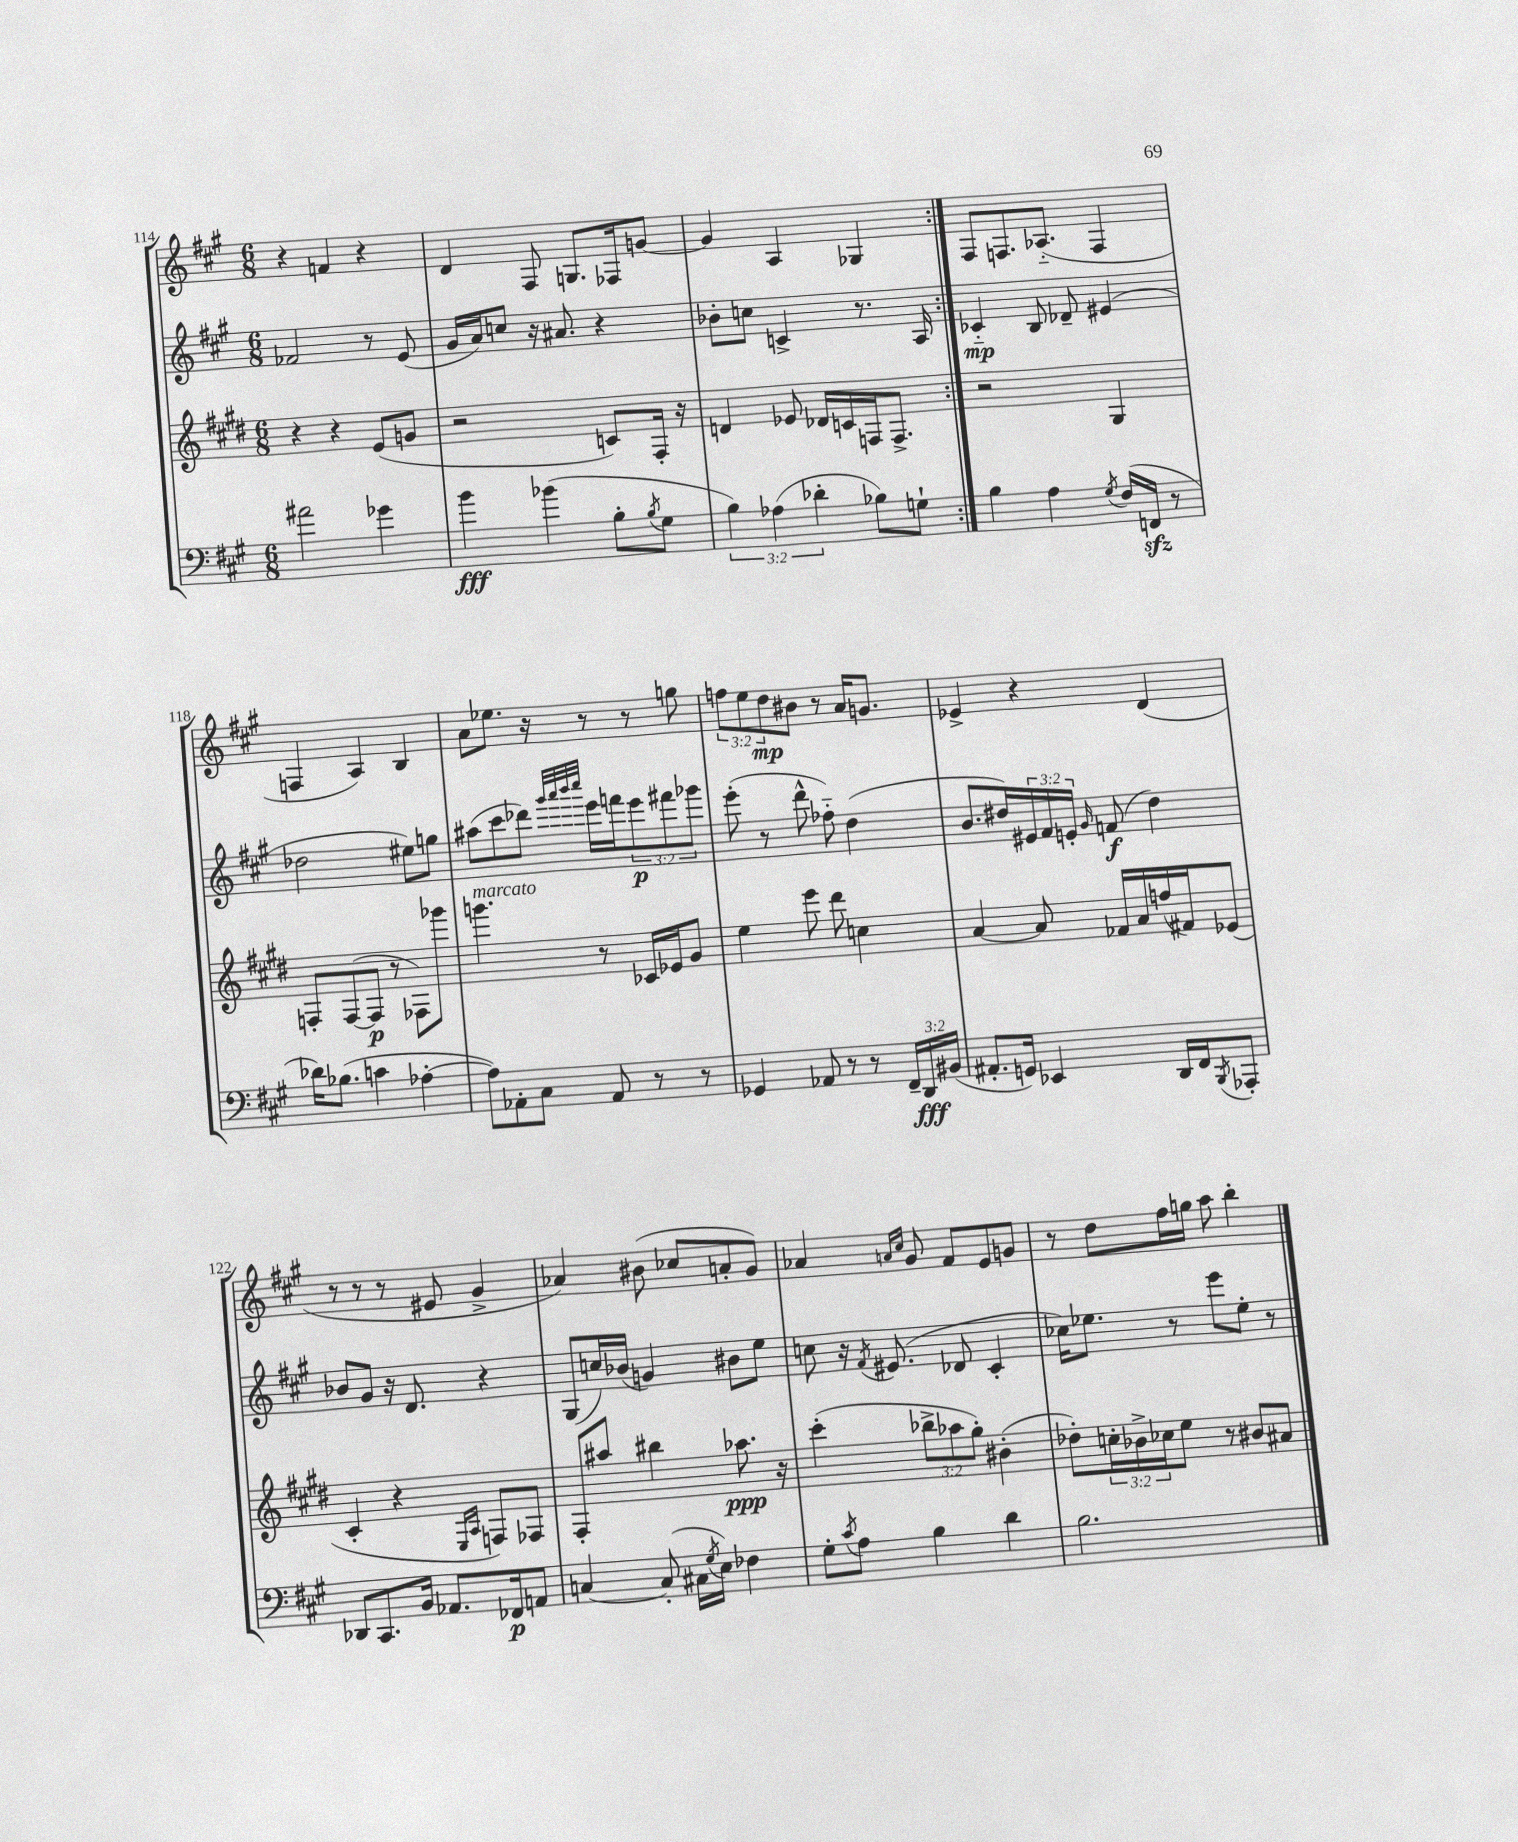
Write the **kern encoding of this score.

**kern	**kern	**kern	**kern
*staff4	*staff3	*staff2	*staff1
*clefF4	*clefG2	*clefG2	*clefG2
*k[f#c#g#]	*k[f#c#g#d#]	*k[f#c#g#]	*k[f#c#g#]
*M6/8	*M6/8	*M6/8	*M6/8
2a#	4r	2f-	4r
.	4r	.	4f
4g-	(8e	8r	4r
.	8g	(8e	.
=	=	=	=
4b	2r	16g#	4d
.	.	16a)	.
.	.	8cc	.
(4b-	.	16r	8F#
.	.	8.a#	.
.	.	.	8.G
8B'	8c)	4r	.
.	.	.	16F-
8qB	.	.	.
8G#	16F#'	.	[8g
.	16r	.	.
=	=	=	=
6B)	4d	8b-'	4g]
.	.	8cc	.
(6A-	.	.	.
.	8e-	4c^	4A
6d-'	.	.	.
.	16d-	.	.
.	16c	.	.
8B-)	16F	8.r	4G-
.	8.F^	.	.
8G`	.	.	.
.	.	16A	.
=:|!	=:|!	=:|!	=:|!
4B	2r	4c-'~	8F#
.	.	.	8.F
4A	.	8B	.
.	.	.	(8.A-'~
.	.	8d-~	.
8qG#	.	.	.
(16F#	4G#	(4e#	4F
16FF	.	.	.
8r	.	.	.
=	=	=	=
16d-)	8F'	2dd-	4F
(8.B-	.	.	.
.	([8F	.	.
4c	8F]	.	4A)
.	8r	.	.
[4A-'	8F-)	8ee#)	4B
.	8ggg-	8gg	.
=	=	=	=
8A-])	4.ggg	(8aa#	8a
8AA-'	.	8ccc#	8.ee-
8C#	.	8ddd-)	.
.	.	.	16r
.	.	32qqggg#	.
.	.	32qqaaa	.
.	.	32qqbbb	.
.	.	32qqcccc#	.
8AA-	8r	16eee	8r
.	.	16fff	.
8r	16c-	12eee	8r
.	16e-	.	.
.	.	12fff#	.
8r	8g#	.	8gg
.	.	12ggg-	.
=	=	=	=
4GG-	4ee	(8eee'	12ff
.	.	.	12ee
.	.	8r	.
.	.	.	12dd
8AA-	8eee	8ddd^^	8b#
8r	8ddd#	8ff-'~)	8r
8r	4cc	(4dd	16a
.	.	.	8.g
24FF#~	.	.	.
24DD	.	.	.
(24BB#	.	.	.
=	=	=	=
8.AA#'	[4a	8.b	4e-^
16GG)	.	16dd#)	.
4EE-	8a]	24e#	4r
.	.	24f#	.
.	.	24e'	.
.	.	16qqg#	.
.	16f-	(8f	.
.	16a	.	.
16DD	(16ff	4dd#)	(4d
16FF#	16f#)	.	.
8qBBB	.	.	.
8AAA-'	(8e-	.	.
=	=	=	=
8DD-	4c#'	8b-	8r
8.CC#	.	8g#	8r
.	4r	16r	8r
16BB	.	8.d	.
8.AA-	.	.	8e#
.	16qqE	.	.
.	16qqA	.	.
.	8F)	4r	4g#^
16FF-	.	.	.
8AA	8F-	.	.
=	=	=	=
[4C	8F#'	(8G#	4a-)
.	8aa#	16cc)	.
.	.	(16b-	.
(8C']	4bb#	4g)	(8b#
16C#	.	.	8cc-
8qG#	.	.	.
16E)	.	.	.
4F-	8.aa-	8b#	8a'
.	.	8ee	8g#)
.	16r	.	.
=	=	=	=
8G#'	(4ccc#'	8cc	4a-
8qc#	.	.	.
8A	.	16r	.
.	.	8qf#	.
.	.	(8.e#	.
.	.	.	16qqa
.	.	.	16qqcc#
4B	12bb-^	.	8g#
.	12aa-	.	.
.	.	8d-	8f#
.	12gg#')	.	.
4d	(4b#'	4c#'	8e
.	.	.	8g
=	=	=	=
2.B	8dd-')	16cc-)	8r
.	.	8.ee-	.
.	24cc'	.	8dd
.	24b-^	.	.
.	24cc-	.	.
.	8ee	8r	16ff#
.	.	.	16gg
.	8r	8eee	8aa
.	8b#	8ee-'	4bb'
.	8a#	8r	.
==	==	==	==
*-	*-	*-	*-
